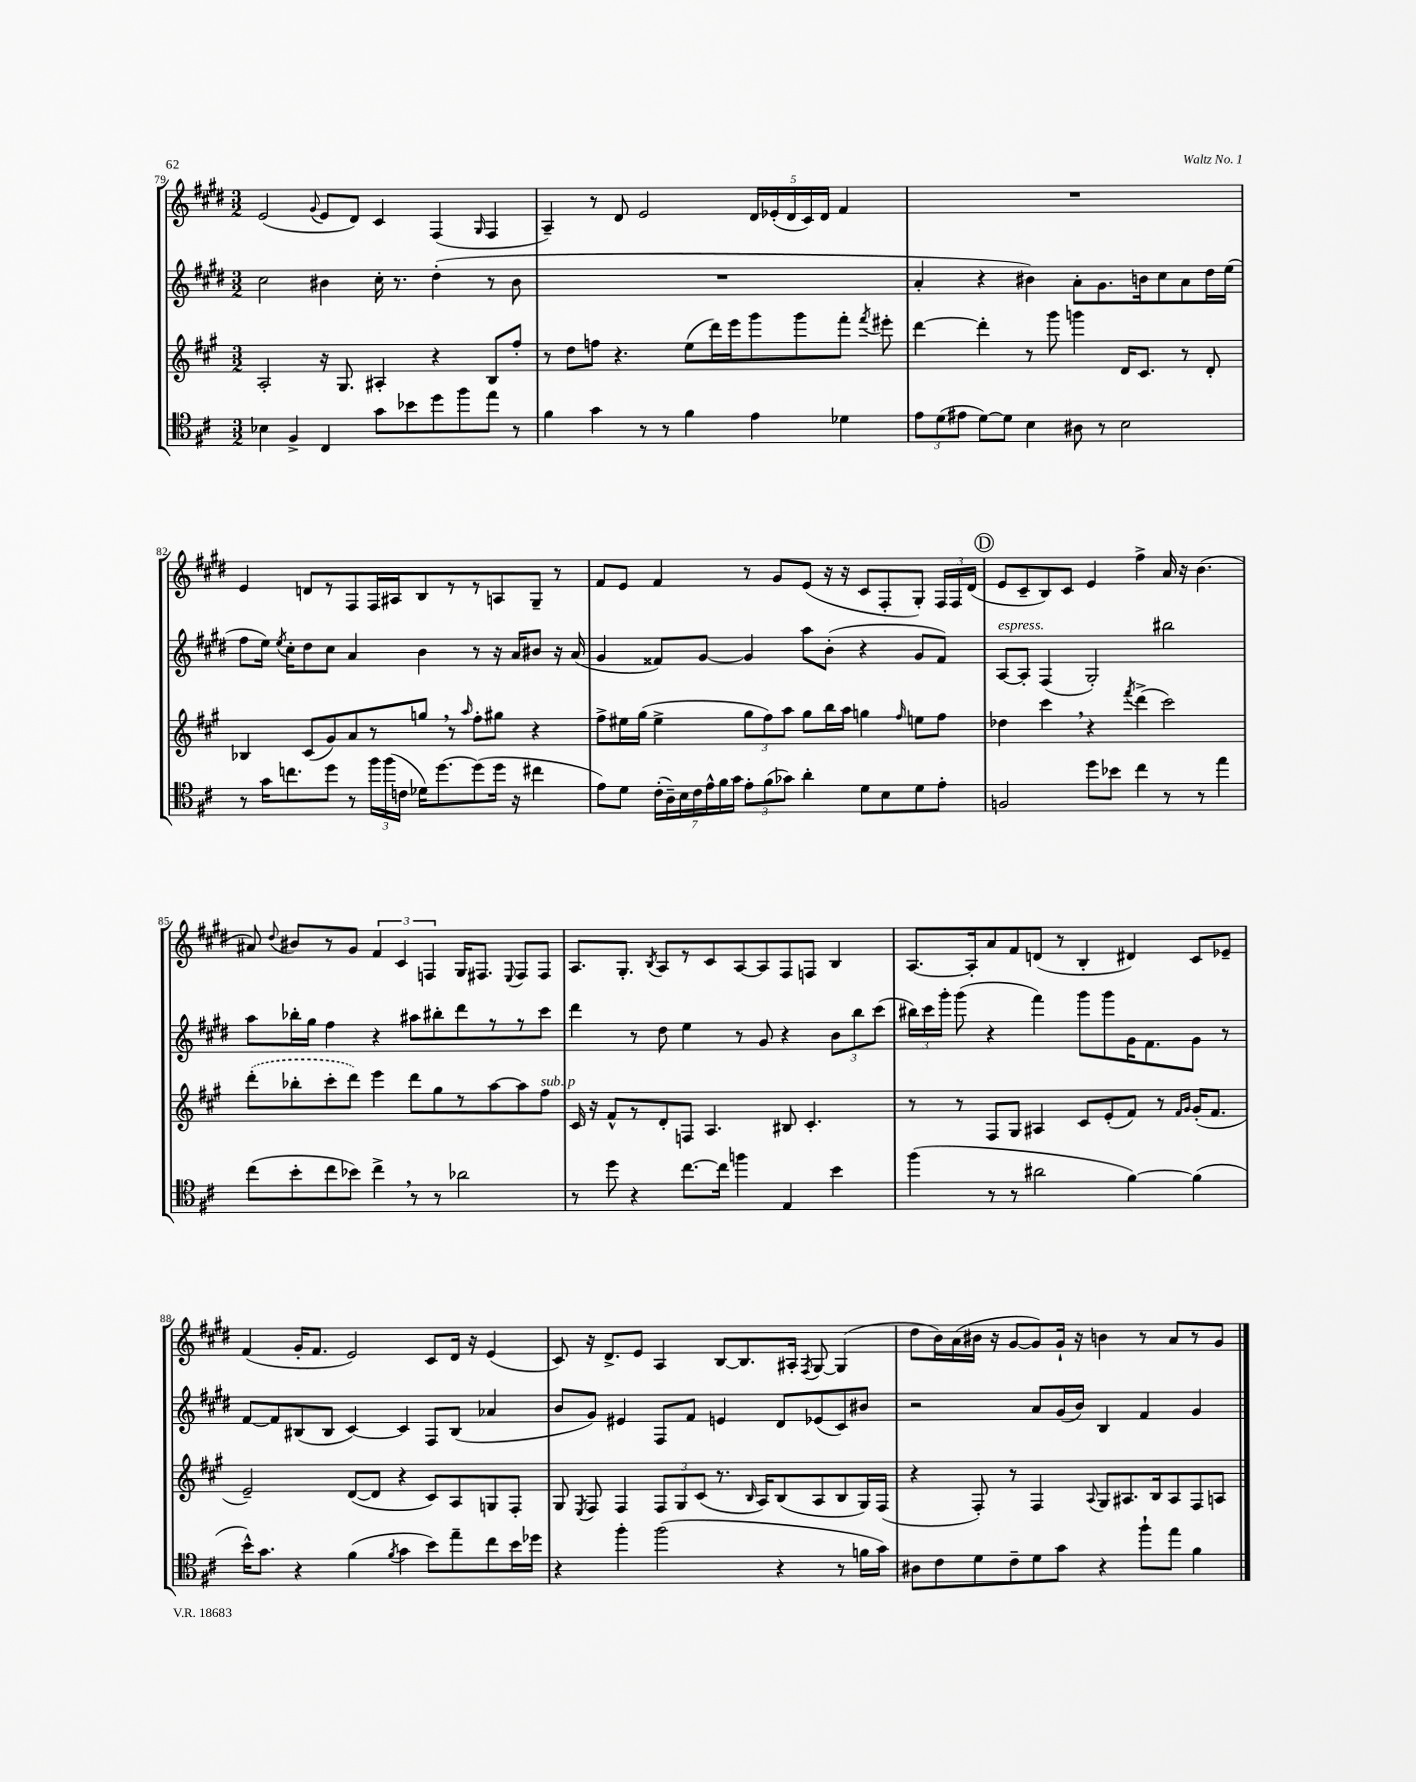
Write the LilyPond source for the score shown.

<<
\new StaffGroup <<
\new Staff = "s0" {
    \clef treble \key e \major \numericTimeSignature \time 3/2
    \autoBeamOff e'2( \appoggiatura { gis'8 } e'8[ dis'8]) cis'4 fis4( \grace { gis16 } fis4 |
    a4--) r8 dis'8 e'2 \tuplet 5/4 { dis'16[ ees'16-.( dis'16 cis'16) dis'16] } fis'4 |
    R1. |
    e'4 d'8[ r8 fis8 fis16 ais16 b8 r8 r8 a8 gis8]-- r8 |
    fis'8[ e'8] fis'4 r8 gis'8[ e'8]( r16 r16 cis'8[ fis8-. gis8]-.) \tuplet 3/2 { fis16[ fis16 dis'16]( } |
    \mark \markup { \circle "D" } e'8[ cis'8-- b8) cis'8] e'4 fis''4-> a'16 r16 b'4.( |
    ais'8) \appoggiatura { dis''8 } bis'8[ r8 gis'8] \tuplet 3/2 { fis'4 cis'4 f4 } gis16[ fis8.] \appoggiatura { e8 } fis8[ fis8] |
    a8.[ gis8.]-. \acciaccatura { b8 } a8[ r8 cis'8 a8~ a8 fis8 f8] b4 |
    a8.[~ a16-. a'8 fis'8 d'8]( r8 b4-. dis'4) cis'8[ ees'8]-- |
    fis'4( gis'16[-. fis'8.] e'2) cis'8[ dis'16] r16 e'4( |
    cis'8) r16 dis'8.[-> e'8] a4 b8[~ b8. ais16]-. \acciaccatura { fis8 } gis8~ gis4( |
    dis''8[ b'16) a'16( bis'16] r16 gis'8[~ gis'8) gis'16]-! r16 b'4 r8 a'8[ r8 gis'8] \bar "|." |
}
\new Staff = "s1" {
    \clef treble \key e \major \numericTimeSignature \time 3/2
    \autoBeamOff cis''2 bis'4 cis''16-. r8. dis''4-.( r8 bis'8 |
    R1. |
    a'4-. r4 bis'4) a'8[-. gis'8. b'16 cis''8 a'8 dis''16 e''16]( |
    fis''8[ e''16]) \acciaccatura { e''8 } cis''16[-. dis''8 cis''8] a'4 b'4 r8 r16 a'16[ bis'8] r16 a'16( |
    gis'4 fisis'8[) gis'8]~ gis'4 a''8[ b'8]-.( r4 gis'8[ fisis'8]) |
    \mark \markup { \circle "D" } a8[~^\markup { \italic "espress." } a8]-. fis4( gis2-.) bis''2 |
    a''8[ bes''16-. gis''16] fis''4 r4 ais''8[ bis''8-. dis'''8 r8 r8 cis'''8] |
    dis'''4 r8 dis''8 e''4 r8 gis'8 r4 \tuplet 3/2 { b'8[ b''8 cis'''8]( } |
    \tuplet 3/2 { bis''16[) cis'''16 gis'''16]-. } gis'''8( r4 fis'''4) gis'''8[ gis'''8 gis'16 fis'8. gis'8] r8 |
    fis'8[~ fis'8 bis8( bis8] cis'4~) cis'4 fis8[ bis8]( aes'4 |
    b'8[ gis'8]) eis'4 fis8[ fis'8] e'4 dis'8[ ees'8( cis'8) bis'8] |
    r2 a'8[ gis'16( b'16]) b4 fis'4 gis'4 \bar "|." |
}
\new Staff = "s2" {
    \clef treble \key a \major \numericTimeSignature \time 3/2
    \autoBeamOff a2-. r16 gis8. ais4-. r4 b8[ fis''8]-. |
    r8 d''8[ f''8] r4. e''8[( d'''16) e'''16 gis'''8 gis'''8 fis'''8]-. \acciaccatura { fis'''8 } eis'''8-. |
    d'''4~ d'''4-. r8 gis'''8 g'''4 d'16[ cis'8.] r8 d'8-. |
    bes4 cis'8[( gis'8) a'8 r8 g''8] \breathe r8 \grace { a''16 } fis''8[-. gis''8] r4 |
    fis''8[-> eis''16 gis''16]( eis''4-> \tuplet 3/2 { gis''8[ fis''8) a''8] } gis''8[ b''16 a''16] g''4 \grace { fis''16 } e''8[ fis''8] |
    \mark \markup { \circle "D" } des''4 cis'''4 \breathe r4 \acciaccatura { fis'''8 } d'''4->( cis'''2) |
    \once \slurDashed d'''8[-.( bes''8-. cis'''8-. d'''8]) e'''4 d'''8[ gis''8 r8 a''8~ a''8 fis''8]^\markup { \italic "sub. p" } |
    cis'16 r16 fis'8[-^ r8 d'8-. f8] a4. bis8 cis'4.-. |
    r8 r8 fis8[ gis8] ais4 cis'8[ e'8-.( fis'8]) r8 \grace { fis'16[ gis'16] } gis'16[-.( fis'8.] |
    e'2--) d'8[~( d'8] r4 cis'8[) a8 g8 fis8]-. |
    gis8 \acciaccatura { e8 } fis8 fis4 \tuplet 3/2 { fis8[ gis8 cis'8]( } r8. \grace { b16 } a16[) b8( a8 b8 gis16) fis16]( |
    r4 fis8-.) r8 fis4 \appoggiatura { a8 } gis8[ ais8. b16 ais8 fis8 a8] \bar "|." |
}
\new Staff = "s3" {
    \clef tenor \key d \major \numericTimeSignature \time 3/2
    \autoBeamOff bes4 fis4-> cis4 g'8[ bes'8 d''8 fis''8 e''8] r8 |
    fis'4 g'4 r8 r8 fis'4 e'4 des'4 |
    \tuplet 3/2 { e'8[ d'8( eis'8] } d'8[~) d'8] b4 ais8 r8 b2 |
    r8 g'16[ c''8. d''8] r8 \tuplet 3/2 { fis''16[ fis''16( c'16] } des'16[) d''8.~ d''8( d''16] r16 cis''4 |
    e'8[) d'8] \tuplet 7/4 { cis'16[-.( a16--) b16 cis'16 e'16-^ fis'16 g'16] } \tuplet 3/2 { e'8[-. fis'8( ges'8]) } a'4-. d'8[ b8 d'8 e'8]-. |
    \mark \markup { \circle "D" } f2 d''8[ bes'8] cis''4 r8 r8 e''4 |
    cis''8[( b'8-. cis''8 bes'8]) cis''4-> \breathe r8 r8 aes'2 |
    r8 d''8 r4 cis''8.[~ cis''16] f''4 e4 b'4 |
    fis''4( r8 r8 ais'2 fis'4~) fis'4( |
    b'16[-^) g'8.] r4 fis'4( \acciaccatura { fis'8 } g'4 b'8[) e''8-- cis''8 b'16 des''16] |
    r4 fis''4-. fis''2( r4 r8 f'16[ g'16]) |
    ais8[ cis'8 d'8 cis'8-- d'8 g'8] r4 fis''8[-! e''8] fis'4 \bar "|." |
}
>>
>>
\layout { \context { \Score currentBarNumber = #79 } }
